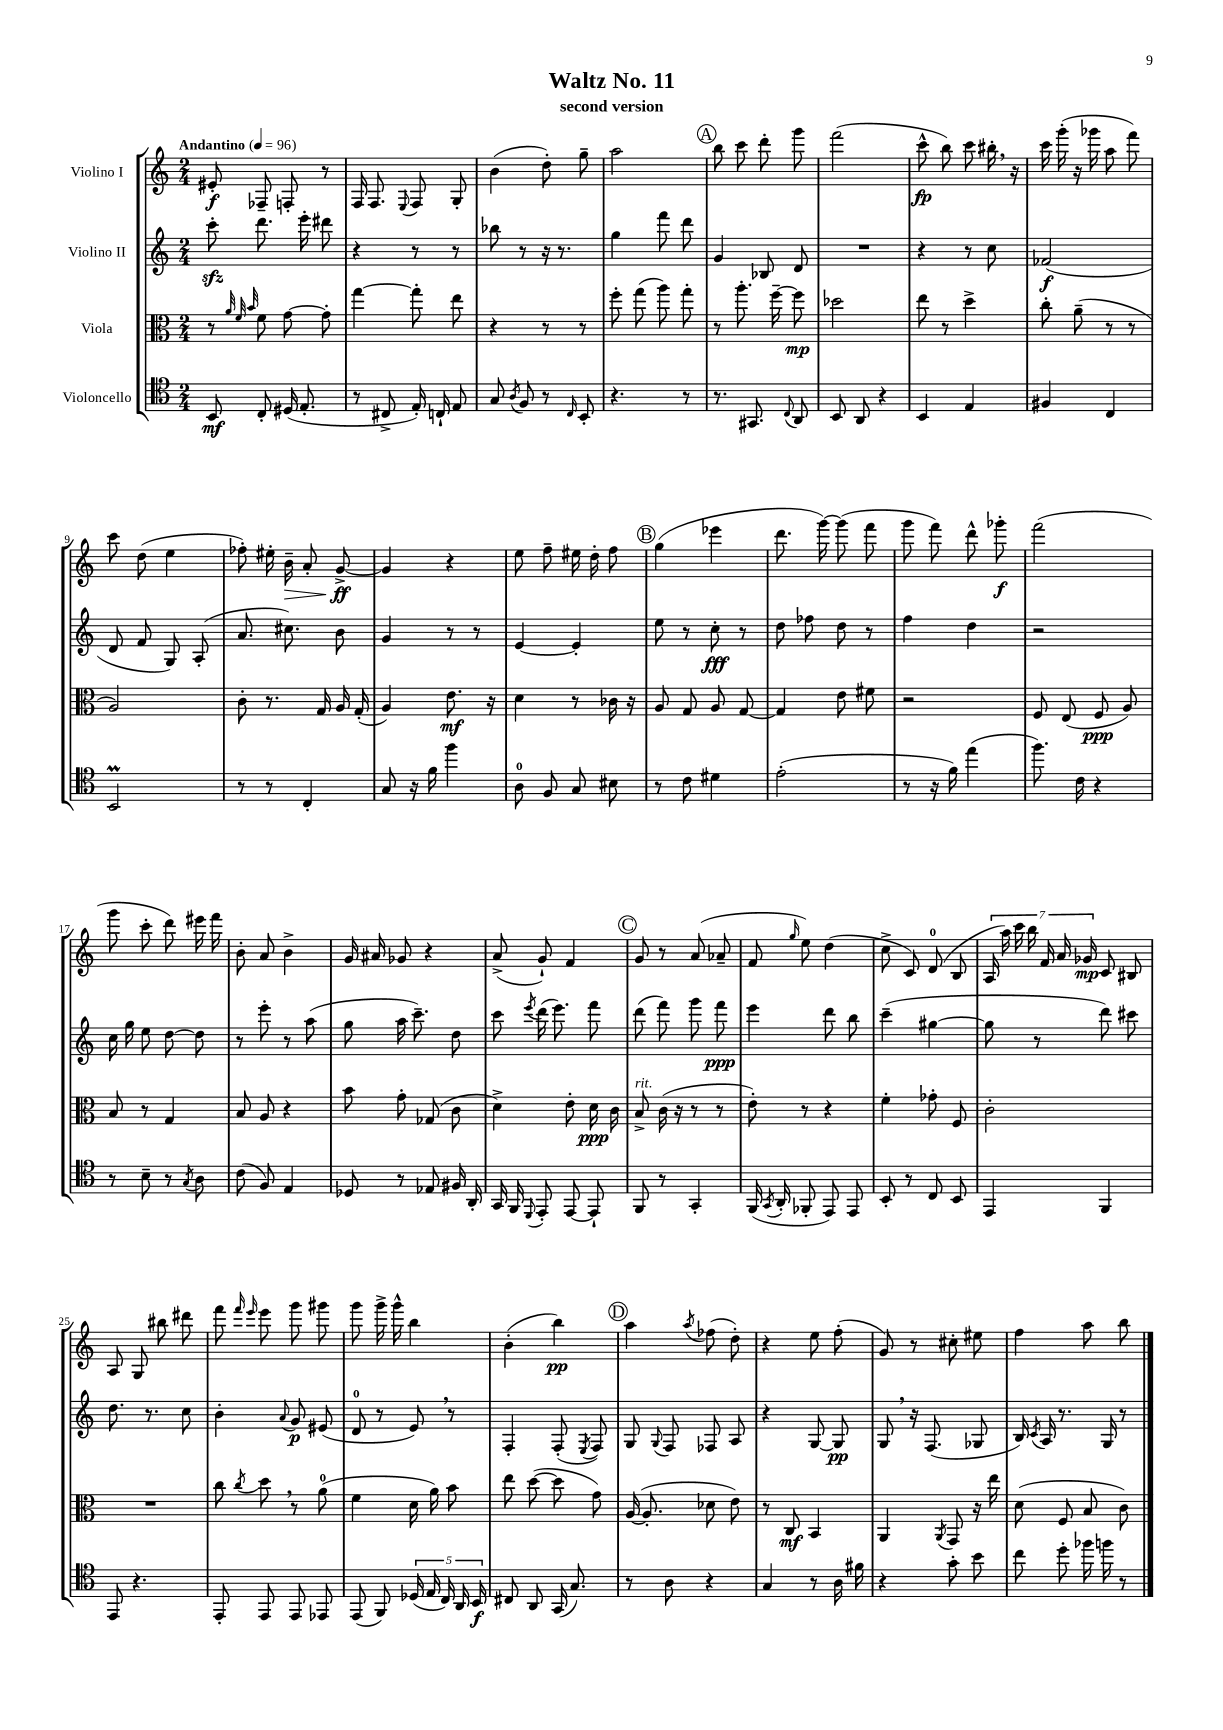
\header { title = "Waltz No. 11" subtitle = "second version" }
<<
\new StaffGroup <<
\new Staff = "s0" \with { instrumentName = "Violino I" } {
    \clef treble \key c \major \numericTimeSignature \time 2/4 \tempo "Andantino" 4 = 96
    \autoBeamOff eis'8-.\f fes8-- f8-. r8 |
    f16 f8. \appoggiatura { e8 } f8 g8-. |
    b'4( d''8-.) g''8-- |
    a''2 |
    \mark \markup { \circle "A" } b''8 c'''8 d'''8-. g'''8 |
    f'''2( |
    c'''8-^\fp b''8) c'''8 bis''16-. \breathe r16 |
    c'''16 g'''16-.( r16 ges'''16 a''8 f'''8) |
    c'''8 d''8( e''4 |
    fes''8-.) eis''16-. b'16--\> a'8-. g'8~->\ff\! |
    g'4 r4 |
    e''8 f''8-- eis''16 d''16-. f''8 |
    \mark \markup { \circle "B" } g''4( ees'''4 |
    d'''8. g'''16~) g'''8( f'''8 |
    g'''8 f'''8) d'''8-^ ges'''8-.\f |
    f'''2( |
    g'''8 c'''8-. d'''8) eis'''16 f'''16 |
    b'8-. a'8 b'4-> |
    g'16 ais'16 ges'8 r4 |
    a'8->( g'8-!) f'4 |
    \mark \markup { \circle "C" } g'8 r8 a'8( aes'8-- |
    f'8 \grace { g''16 } e''8) d''4( |
    c''8-> c'8) d'8-0( b8 |
    \tuplet 7/4 { a16 a''16) c'''16 b''16 f'16 a'16 ges'16\mp } c'8 bis8 |
    a8 g8 bis''8 dis'''8 |
    f'''8 \grace { f'''16 e'''16 } e'''8 g'''8 gis'''8 |
    g'''8 g'''16-> g'''16-^ b''4 |
    b'4-.( b''4\pp) |
    \mark \markup { \circle "D" } a''4 \acciaccatura { a''8 } fes''8( d''8-.) |
    r4 e''8 f''8-.( |
    g'8) r8 cis''8-. eis''8 |
    f''4 a''8 b''8 \bar "|." |
}
\new Staff = "s1" \with { instrumentName = "Violino II" } {
    \clef treble \key c \major \numericTimeSignature \time 2/4
    \autoBeamOff c'''8-.\sfz d'''8. e'''16-. dis'''8 |
    r4 r8 r8 |
    bes''8 r8 r16 r8. |
    g''4 f'''8 d'''8 |
    \mark \markup { \circle "A" } g'4 bes8 d'8 |
    R2 |
    r4 r8 c''8 |
    fes'2\f( |
    d'8 f'8 g8) a8-.( |
    a'8. cis''8.) b'8 |
    g'4 r8 r8 |
    e'4~ e'4-. |
    \mark \markup { \circle "B" } e''8 r8 c''8-.\fff r8 |
    d''8 fes''8 d''8 r8 |
    f''4 d''4 |
    r2 |
    c''16 g''16 e''8 d''8~ d''8 |
    r8 e'''8-. r8 a''8( |
    g''8 a''16 c'''8.--) d''8 |
    c'''8 \acciaccatura { e'''8 } d'''16( e'''8.) f'''8 |
    \mark \markup { \circle "C" } d'''8( f'''8) g'''8 f'''8\ppp |
    e'''4 d'''8 b''8 |
    c'''4--( gis''4~ |
    gis''8 r8 d'''8) cis'''8 |
    d''8. r8. c''8 |
    b'4-. \appoggiatura { a'8 } g'8\p eis'8( |
    d'8-0 r8 e'8) \breathe r8 |
    f4-. f8-.( \acciaccatura { e8 } f8) |
    \mark \markup { \circle "D" } g8 \appoggiatura { g8 } f8 fes8 a8 |
    r4 g8~ g8\pp |
    g8 \breathe r16 f8.( ges8 |
    b16) \acciaccatura { c'8 } a16 r8. g16 r8 \bar "|." |
}
\new Staff = "s2" \with { instrumentName = "Viola" } {
    \clef alto \key c \major \numericTimeSignature \time 2/4
    \autoBeamOff r8 \grace { a'32 f'32 b'32 } f'8 g'8~ g'8-. |
    g''4~ g''8-. e''8 |
    r4 r8 r8 |
    f''8-. g''8( a''8) g''8-. |
    \mark \markup { \circle "A" } r8 a''8.-. f''16~-- f''8\mp |
    des''2 |
    e''8 r8 d''4-> |
    c''8-. a'8--( r8 r8 |
    a2) |
    c'8-. r8. g16 a16 g16-.( |
    a4) e'8.\mf r16 |
    d'4 r8 ces'16 r16 |
    \mark \markup { \circle "B" } a8 g8 a8 g8~ |
    g4 e'8 fis'8 |
    r2 |
    f8 e8( f8\ppp a8) |
    b8 r8 g4 |
    b8 a8 r4 |
    b'8 g'8-. ges8( c'8 |
    d'4->) e'8-. d'16\ppp c'16 |
    \mark \markup { \circle "C" } b8->^\markup { \italic "rit." } c'16( r16 r8 r8 |
    e'8-.) r8 r4 |
    f'4-. ges'8-. f8 |
    c'2-. |
    R2 |
    c''8 \acciaccatura { c''8 } d''8 \breathe r8 a'8-0( |
    f'4 d'16 a'16) b'8 |
    e''8 d''8~( d''8 g'8) |
    \mark \markup { \circle "D" } a16~( a8.-. des'8 e'8) |
    r8 c8\mf b,4 |
    a,4 \acciaccatura { a,8 } g,8 r16 e''16 |
    d'8( f8 b8 c'8) \bar "|." |
}
\new Staff = "s3" \with { instrumentName = "Violoncello" } {
    \clef tenor \key c \major \numericTimeSignature \time 2/4
    \autoBeamOff b,8\mf c8-. dis16( e8.-. |
    r8 cis8-> e16-.) c16-! e8 |
    g8 \acciaccatura { a8 } f8 r8 \grace { c16 } b,8-. |
    r4. r8 |
    \mark \markup { \circle "A" } r8. gis,8. \appoggiatura { c8 } a,8 |
    b,8 a,8 r4 |
    b,4 e4 |
    fis4 c4 |
    b,2\prall |
    r8 r8 c4-. |
    g8 r16 f'16 f''4 |
    a8-0 f8 g8 bis8 |
    \mark \markup { \circle "B" } r8 c'8 dis'4 |
    e'2-.( |
    r8 r16 f'16) e''4( |
    f''8.) c'16 r4 |
    r8 b8-- r8 \acciaccatura { g8 } a8 |
    c'8( f8) e4 |
    des8 r8 ees8 fis16 a,16-. |
    g,16 f,16 \appoggiatura { d,8 } e,8-. e,8~ e,8-! |
    \mark \markup { \circle "C" } f,8 r8 g,4-. |
    f,16( \acciaccatura { g,8 } a,16-. fes,8-. e,8) e,8 |
    b,8-. r8 c8 b,8 |
    e,4 f,4 |
    e,8 r4. |
    e,8-. e,8 e,8 ees,8 |
    e,8( f,8) \tuplet 5/4 { des16( e16 c16) a,16 b,16\f } |
    cis8 a,8 g,16( g8.) |
    \mark \markup { \circle "D" } r8 a8 r4 |
    g4 r8 a16 fis'16 |
    r4 g'8-. b'8 |
    c''8 d''8-. fes''16 f''16 r8 \bar "|." |
}
>>
>>
